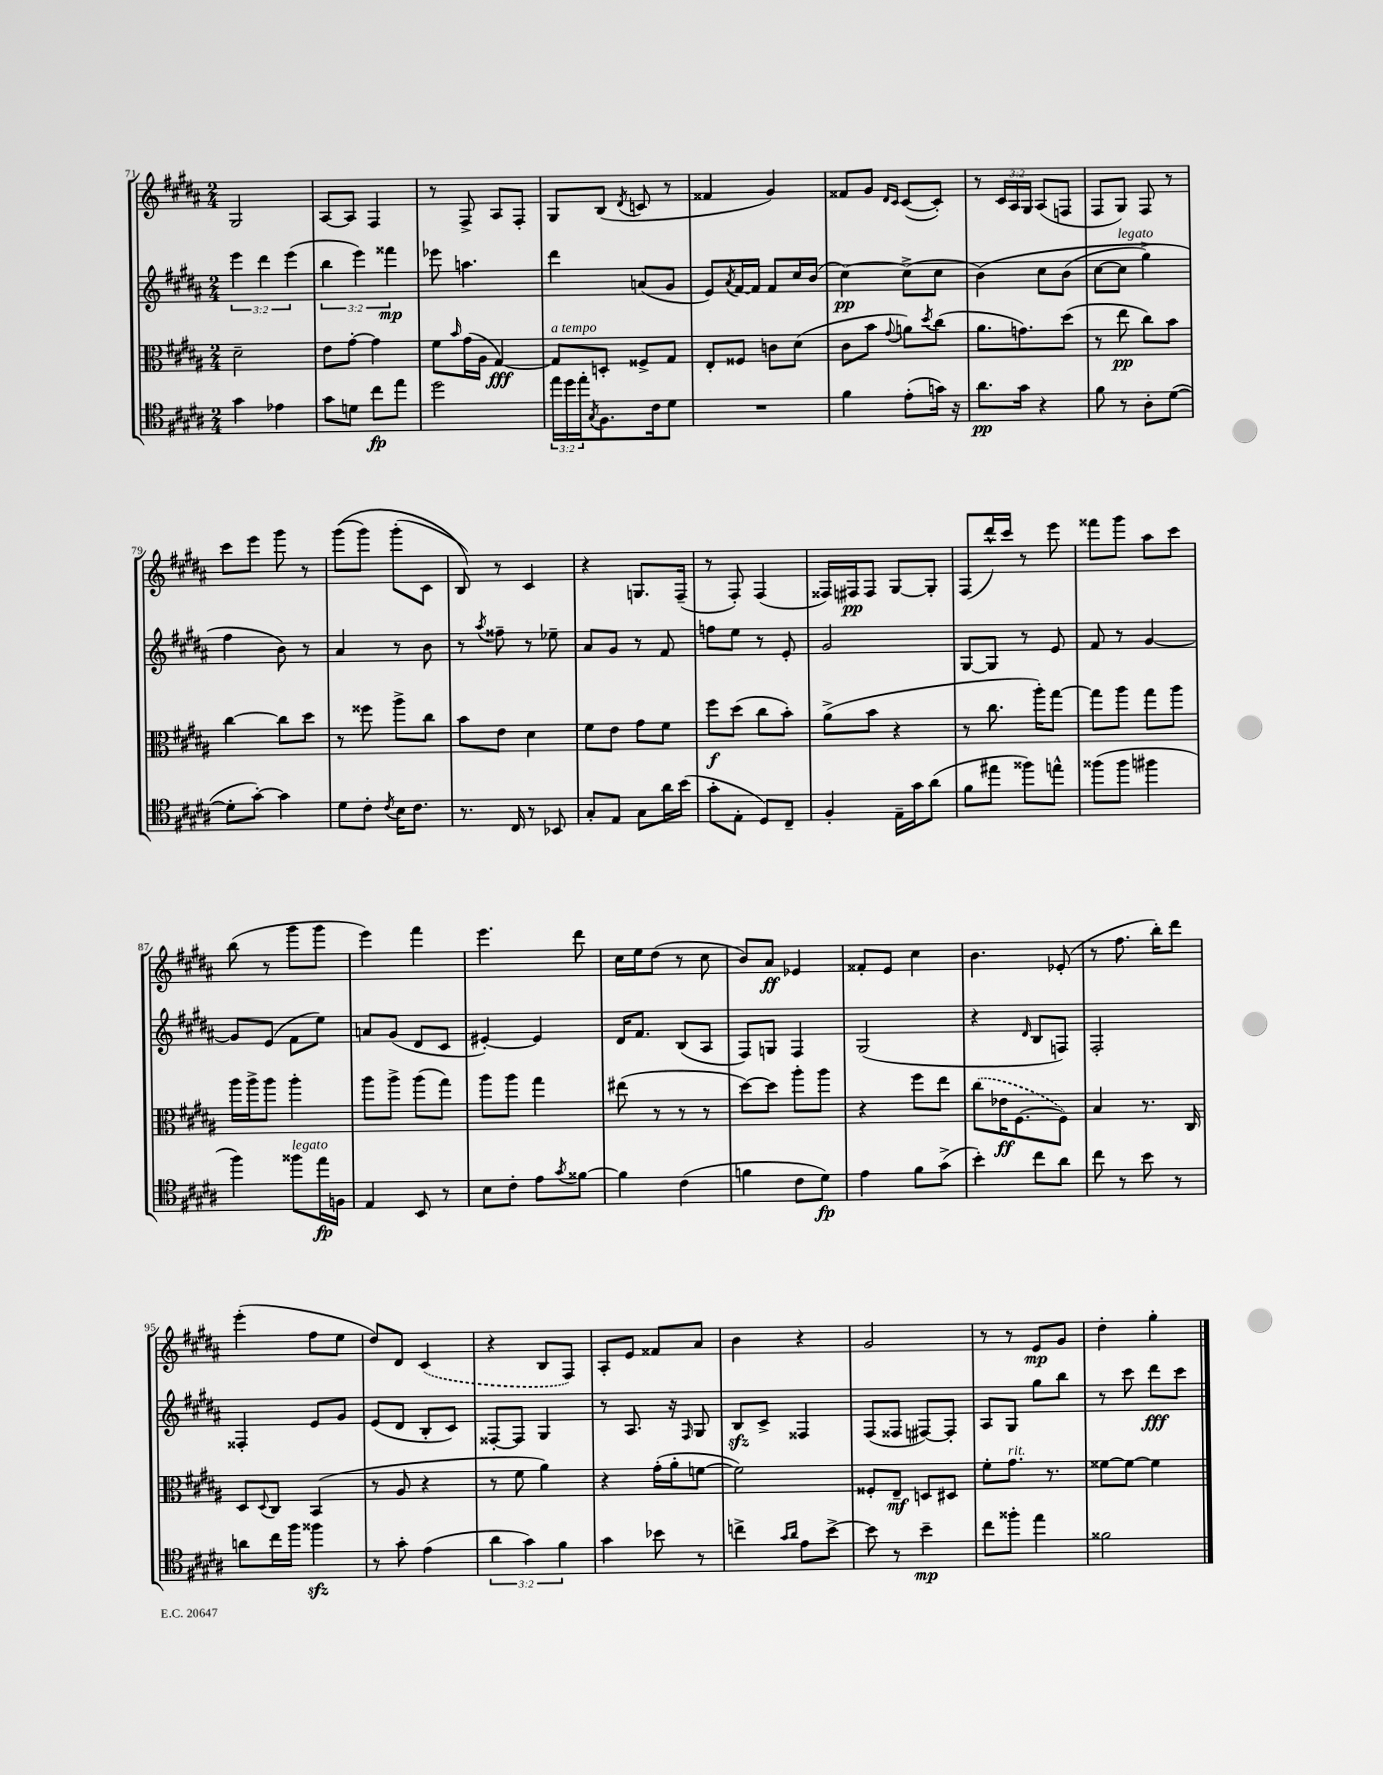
<<
\new StaffGroup <<
\new Staff = "s0" {
    \clef treble \key b \major \numericTimeSignature \time 2/4 \override Staff.TupletNumber.text = #tuplet-number::calc-fraction-text
    gis2 |
    ais8~ ais8 fis4 |
    r8 fis8-> ais8 fis8-. |
    gis8 b8( \acciaccatura { dis'8 } c'8 r8 |
    fisis'4 gis'4) |
    fisis'8 gis'8 \grace { dis'16 cis'16 } cis'8~( cis'8-.) |
    r8 \tuplet 3/2 { cis'16 ais16 gis16 } ais8( f8 |
    fis8 gis8) fis8 r8 |
    cis'''8 e'''8 gis'''8 r8 |
    gis'''8(\( gis'''8) gis'''8-.( cis'8 |
    b8)\) r8 cis'4 |
    r4 g8. fis16--( |
    r8 fis8-.) fis4( |
    fisis16) fis16\pp fis8 gis8~ gis8-. |
    fis8( dis'''16-^) cis'''16 r8 e'''8 |
    fisis'''8 gis'''8 ais''8 cis'''8 |
    b''8( r8 gis'''8 gis'''8 |
    e'''4) fis'''4 |
    e'''4. dis'''8 |
    cis''16 e''16 dis''8( r8 cis''8 |
    b'8) ais'8\ff ees'4 |
    fisis'8-. e'8 cis''4 |
    b'4. ees'8-.( |
    r8 fis''8. b''16-.) dis'''8 |
    e'''4-.( fis''8 e''8 |
    dis''8) dis'8 \once \slurDashed cis'4( |
    r4 b8 fis8) |
    ais8-. e'8 fisis'8 ais'8 |
    b'4 r4 |
    gis'2 |
    r8 r8 e'8\mp gis'8 |
    dis''4-. gis''4-. \bar "|." |
}
\new Staff = "s1" {
    \clef treble \key b \major \numericTimeSignature \time 2/4 \override Staff.TupletNumber.text = #tuplet-number::calc-fraction-text
    \tuplet 3/2 { e'''4 dis'''4 e'''4( } |
    \tuplet 3/2 { b''4 e'''4) fisis'''4\mp } |
    ees'''8 a''4. |
    dis'''4 a'8( gis'8 |
    e'8) \acciaccatura { ais'8 } fis'16~ fis'16 fis'8 cis''16 b'16( |
    cis''4~\pp) cis''8->( cis''8 |
    b'4)\( cis''8 b'8( |
    cis''8~ cis''8^\markup { \italic "legato" } gis''4->) |
    fis''4 b'8\) r8 |
    ais'4 r8 b'8 |
    r8 \acciaccatura { ais''8 } fisis''8-- r8 ees''8-- |
    ais'8 gis'8 r8 fis'8 |
    f''8 e''8 r8 e'8-. |
    gis'2 |
    gis8~ gis8 r8 e'8 |
    fis'8 r8 gis'4~ |
    gis'8 e'8( fis'8 e''8) |
    a'8 gis'8( dis'8 cis'8 |
    eis'4~-.) eis'4 |
    dis'16 fis'8. b8( ais8 |
    fis8) g8 fis4 |
    gis2( |
    r4 \grace { dis'16 } b8 f8) |
    fis2-. |
    fisis4-. e'8 gis'8 |
    e'8( dis'8 b8-. cis'8) |
    fisis8~-. fisis8 gis4 |
    r8 ais8. r16 \grace { fis16 } gis8 |
    b8\sfz cis'8-> fisis4 |
    fis8( fisis8 fis8~) fis8-. |
    ais8 gis8 gis''8 b''8 |
    r8 cis'''8 dis'''8\fff cis'''8 \bar "|." |
}
\new Staff = "s2" {
    \clef alto \key b \major \numericTimeSignature \time 2/4
    dis'2-- |
    e'8 gis'8~-. gis'4 |
    fis'8 \grace { b'16 } gis'16( ais16 gis4~\fff) |
    gis8^\markup { \italic "a tempo" } d8-. fisis8-> gis8 |
    e8-. fisis8 c'8 dis'8( |
    cis'8 b'8 \appoggiatura { gis'8 } a'8) \acciaccatura { dis''8 } cis''8( |
    ais'8. g'8.) dis''8( |
    r8 e''8\pp cis''8) b'8 |
    cis''4~ cis''8 dis''8 |
    r8 fisis''8 ais''8-> cis''8 |
    b'8 e'8 dis'4 |
    fis'8 e'8 gis'8 fis'8 |
    fis''8\f dis''8( cis''8 b'8-.) |
    ais'8->( b'8 r4 |
    r8 cis''8. ais''16-.) gis''8~ |
    gis''8 ais''8 gis''8 ais''8 |
    ais''16 ais''16-> ais''8 ais''4-. |
    ais''8 ais''8-> ais''8( gis''8) |
    ais''8 ais''8 gis''4 |
    eis''8( r8 r8 r8 |
    dis''8~) dis''8 ais''8-. ais''8 |
    r4 fis''8 e''8 |
    \once \slurDashed cis''8( ees'16\ff fis8.~ fis8) |
    b4 r8. cis16 |
    dis8 \appoggiatura { dis8 } cis8 b,4( |
    r8 ais8 r4 |
    r8 fis'8 ais'4) |
    r4 gis'16-.( ais'16-. f'8~ |
    f'2) |
    fisis8-. e8--\mf d8 dis8 |
    fis'8-. gis'8.^\markup { \italic "rit." } r8. |
    fisis'8~ fisis'8~ fisis'4 \bar "|." |
}
\new Staff = "s3" {
    \clef tenor \key b \major \numericTimeSignature \time 2/4 \override Staff.TupletNumber.text = #tuplet-number::calc-fraction-text
    gis'4 ees'4 |
    gis'8 d'8 cis''8\fp e''8 |
    dis''2 |
    \tuplet 3/2 { e''16 dis''16 e''16-. } \acciaccatura { gis8 } fis8. cis'16 dis'8 |
    R2 |
    fis'4 e'8-.( g'16) r16 |
    ais'8.\pp gis'16 r4 |
    fis'8 r8 ais8-. dis'8~( |
    dis'8-. gis'8~-.) gis'4 |
    dis'8 cis'8-. \acciaccatura { cis'8 } b16 cis'8. |
    r8. cis16 r8 bes,8 |
    gis8-. e8 gis8 ais'16 b'16( |
    gis'8-. e8-. dis8) cis8-- |
    fis4-. e16-- gis'16 ais'8( |
    fis'8 eis''8 fisis''8) e''8-^ |
    fisis''8( fisis''8 fis''4 |
    fis''4) fisis''8^\markup { \italic "legato" } e''16\fp f16 |
    e4 b,8 r8 |
    b8 cis'8-. e'8 \acciaccatura { gis'8 } fisis'8~ |
    fisis'4 cis'4( |
    f'4 cis'8 dis'8\fp) |
    e'4 fis'8 gis'8->( |
    b'4-.) cis''8 ais'8 |
    cis''8 r8 b'8 r8 |
    a'8 cis''16 fis''16 fisis''4\sfz |
    r8 gis'8-. e'4( |
    \tuplet 3/2 { ais'4 gis'4) fis'4 } |
    gis'4 bes'8 r8 |
    c''4-> \grace { gis'16 ais'16 } e'8 b'8~-> |
    b'8 r8 b'4--\mp |
    cis''8 fisis''8-. e''4 |
    fisis'2 \bar "|." |
}
>>
>>
\layout { \context { \Score currentBarNumber = #71 } }
